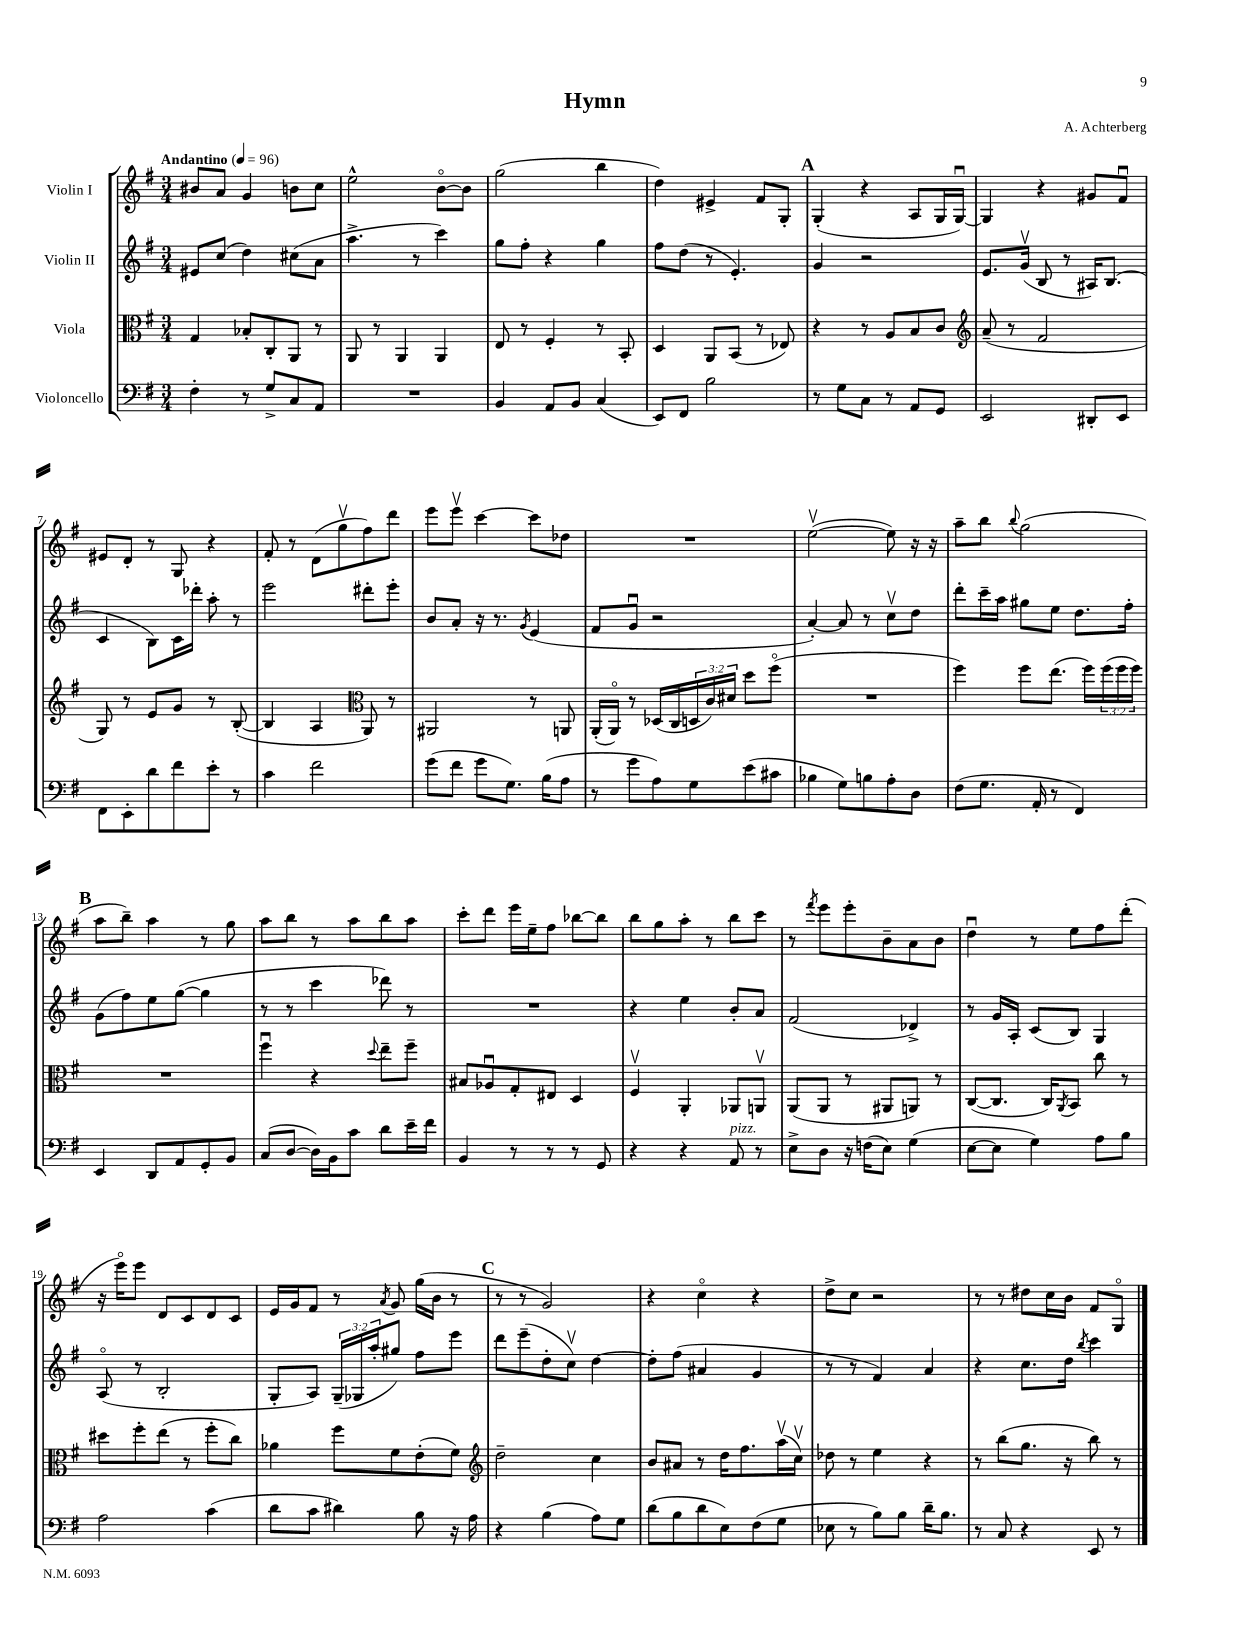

**kern	**kern	**kern	**kern
*staff4	*staff3	*staff2	*staff1
*clefF4	*clefC3	*clefG2	*clefG2
*k[f#]	*k[f#]	*k[f#]	*k[f#]
*M3/4	*M3/4	*M3/4	*M3/4
*MM96	*MM96	*MM96	*MM96
4F#'	4G	8e#	8b#
.	.	(8cc	8a
8r	8B-'	4dd)	4g
8G^	8C'	.	.
8C	8AA	(8cc#	8b
8AA	8r	8a	8cc
=	=	=	=
2.r	8AA	4.aa^	2ee^^
.	8r	.	.
.	4AA	.	.
.	.	8r	.
.	4AA	4ccc)	[8bo
.	.	.	8b]
=	=	=	=
4BB	8E	8gg	(2gg
.	8r	8ff#'	.
8AA	4F#'	4r	.
8BB	.	.	.
(4C	8r	4gg	4bb
.	8BB'	.	.
=	=	=	=
8EE)	4D	8ff#	4dd)
8FF#	.	(8dd	.
2B	8AA	8r	4e#^
.	(8BB	4.e')	.
.	8r	.	8f#
.	8E-)	.	8G'
=	=	=	=
8r	4r	4g	(4G'
8G	.	.	.
8C	8r	2r	4r
8r	8A	.	.
8AA	8B	.	8A
8GG	8c	.	16G
.	.	.	[16Gu)
=	=	=	=
*	*clefG2	*	*
2EE	(8a~	8.e	4G]
.	8r	.	.
.	.	(16gv	.
.	2f#	8B	4r
.	.	8r	.
8DD#'	.	16A#)	8g#
.	.	(8.B	.
8EE	.	.	8f#u
=	=	=	=
8FF#	8G)	4c	8e#
8EE'	8r	.	8d'
8d	8e	8B)	8r
8f#	8g	16c	8G
.	.	16ddd-'	.
8e'	8r	8aa'	4r
8r	([8B'	8r	.
=	=	=	=
4c	4B]	2eee	8f#'
.	.	.	8r
2f#	4A	.	(8d
.	.	.	8ggv
*	*clefC3	*	*
.	8AA)	8ddd#'	8ff#)
.	8r	8eee'	8ddd
=	=	=	=
(8g	2AA#	8b	8eee
8f#	.	8a'	8eeev
8g	.	16r	[4ccc
.	.	8.r	.
8.G)	.	.	.
.	.	8qg	.
.	8r	(4e	8ccc]
(16B	.	.	.
8A	8AA	.	8dd-
=	=	=	=
8r	(16AA'	8f#	2.r
.	16AAo)	.	.
8g	8r	8gu	.
8A)	(16D-	2r	.
.	16C	.	.
8G	24D	.	.
.	24c)	.	.
.	24d#	.	.
(8e	8dd	.	.
8c#	(8ff#o	.	.
=	=	=	=
4B-	2.r	[4a')	([2eev
8G)	.	8a]	.
8B	.	8r	.
8A'	.	8ccv	8ee])
8D	.	8dd	16r
.	.	.	16r
=	=	=	=
(8F#	4ff#)	8ddd'	8aa~
8.G	.	16ccc~	8bb
.	.	16aa	.
.	.	.	8qqbb
.	8ff#	8gg#	(2gg
16AA'	.	.	.
8r	(8.ee	8ee	.
4FF#)	.	8.dd	.
.	16ff#)	.	.
.	(24ff#	.	.
.	24ff#	.	.
.	.	16ff#'	.
.	24ff#)	.	.
=	=	=	=
4EE	2.r	(8g	8aa
.	.	8ff#)	8bb~)
8DD	.	8ee	4aa
8AA	.	([8gg	.
8GG'	.	4gg]	8r
8BB	.	.	8gg
=	=	=	=
(8C	4ff#u	8r	8aa
[8D	.	8r	8bb
16D])	4r	4ccc	8r
16BB	.	.	.
8c	.	.	8aa
.	8qqdd	.	.
8d	8ee~	8ddd-)	8bb
16e~	8ff#~	8r	8aa
16f#	.	.	.
=	=	=	=
4BB	8B#	2.r	8ccc'
.	8A-u	.	8ddd
8r	8G'	.	16eee
.	.	.	16ee~
8r	8E#	.	8ff#
8r	4D	.	[8bb-
8GG	.	.	8bb-]
=	=	=	=
4r	4F#v	4r	8bb
.	.	.	8gg
4r	4AA'	4ee	8aa'
.	.	.	8r
8AA	8AA-	8b'	8bb
8r	8AAv	8a	8ccc
=	=	=	=
8E^	(8AA	(2f#	8r
.	.	.	8qfff#
8D	8AA	.	8eee
16r	8r	.	8eee'
(16F	.	.	.
8E)	8AA#	.	8b~
(4G	8AA)	4d-^)	8a
.	8r	.	8b
=	=	=	=
[8E	([8C	8r	4ddu
8E]	8.C]	16g	.
.	.	16A'	.
4G)	.	(8c	8r
.	16C)	.	.
.	8qAA	.	.
.	8BB	8B)	8ee
8A	8cc	4G	8ff#
8B	8r	.	(8ddd'
=	=	=	=
2A	8dd#	(8Ao	16r
.	.	.	16eeeo)
.	8ff#'	8r	8eee
.	(8ee	2B'	8d
.	8r	.	8c
(4c	8ff#'	.	8d
.	8cc)	.	8c
=	=	=	=
8d	4a-	8G'	16e
.	.	.	16g
8c	.	8A)	8f#
4d#)	8ff#	(24G~	8r
.	.	24G-	.
.	.	24aa'	.
.	.	.	8qa
.	8f#	8gg#)	8g
8B	(8e'	8ff#	(16gg
.	.	.	16b
16r	8f#)	8eee	8r
16A	.	.	.
=	=	=	=
*	*clefG2	*	*
4r	2dd~	8ddd	8r
.	.	(8eee~	8r
(4B	.	8dd'	2g)
.	.	8ccv)	.
8A)	4cc	[4dd	.
8G	.	.	.
=	=	=	=
(8d	8b	8dd']	4r
8B	8a#	(8ff#	.
8d	8r	4a#	4cco
8E)	16dd	.	.
.	8.ff#	.	.
(8F#	.	4g	4r
8G	(16aav	.	.
.	16ccv)	.	.
=	=	=	=
8E-	8dd-	8r	8dd^
8r	8r	8r	8cc
8B)	4ee	4f#)	2r
8B	.	.	.
16d~	4r	4a	.
8.B	.	.	.
=	=	=	=
8r	8r	4r	8r
8C	(8bb	.	8r
4r	8.gg	8.cc	8dd#
.	.	.	16cc
.	16r	16dd	16b
.	.	8qbb	.
8EE	8bb)	4ccc	8f#
8r	8r	.	8Go
==	==	==	==
*-	*-	*-	*-
